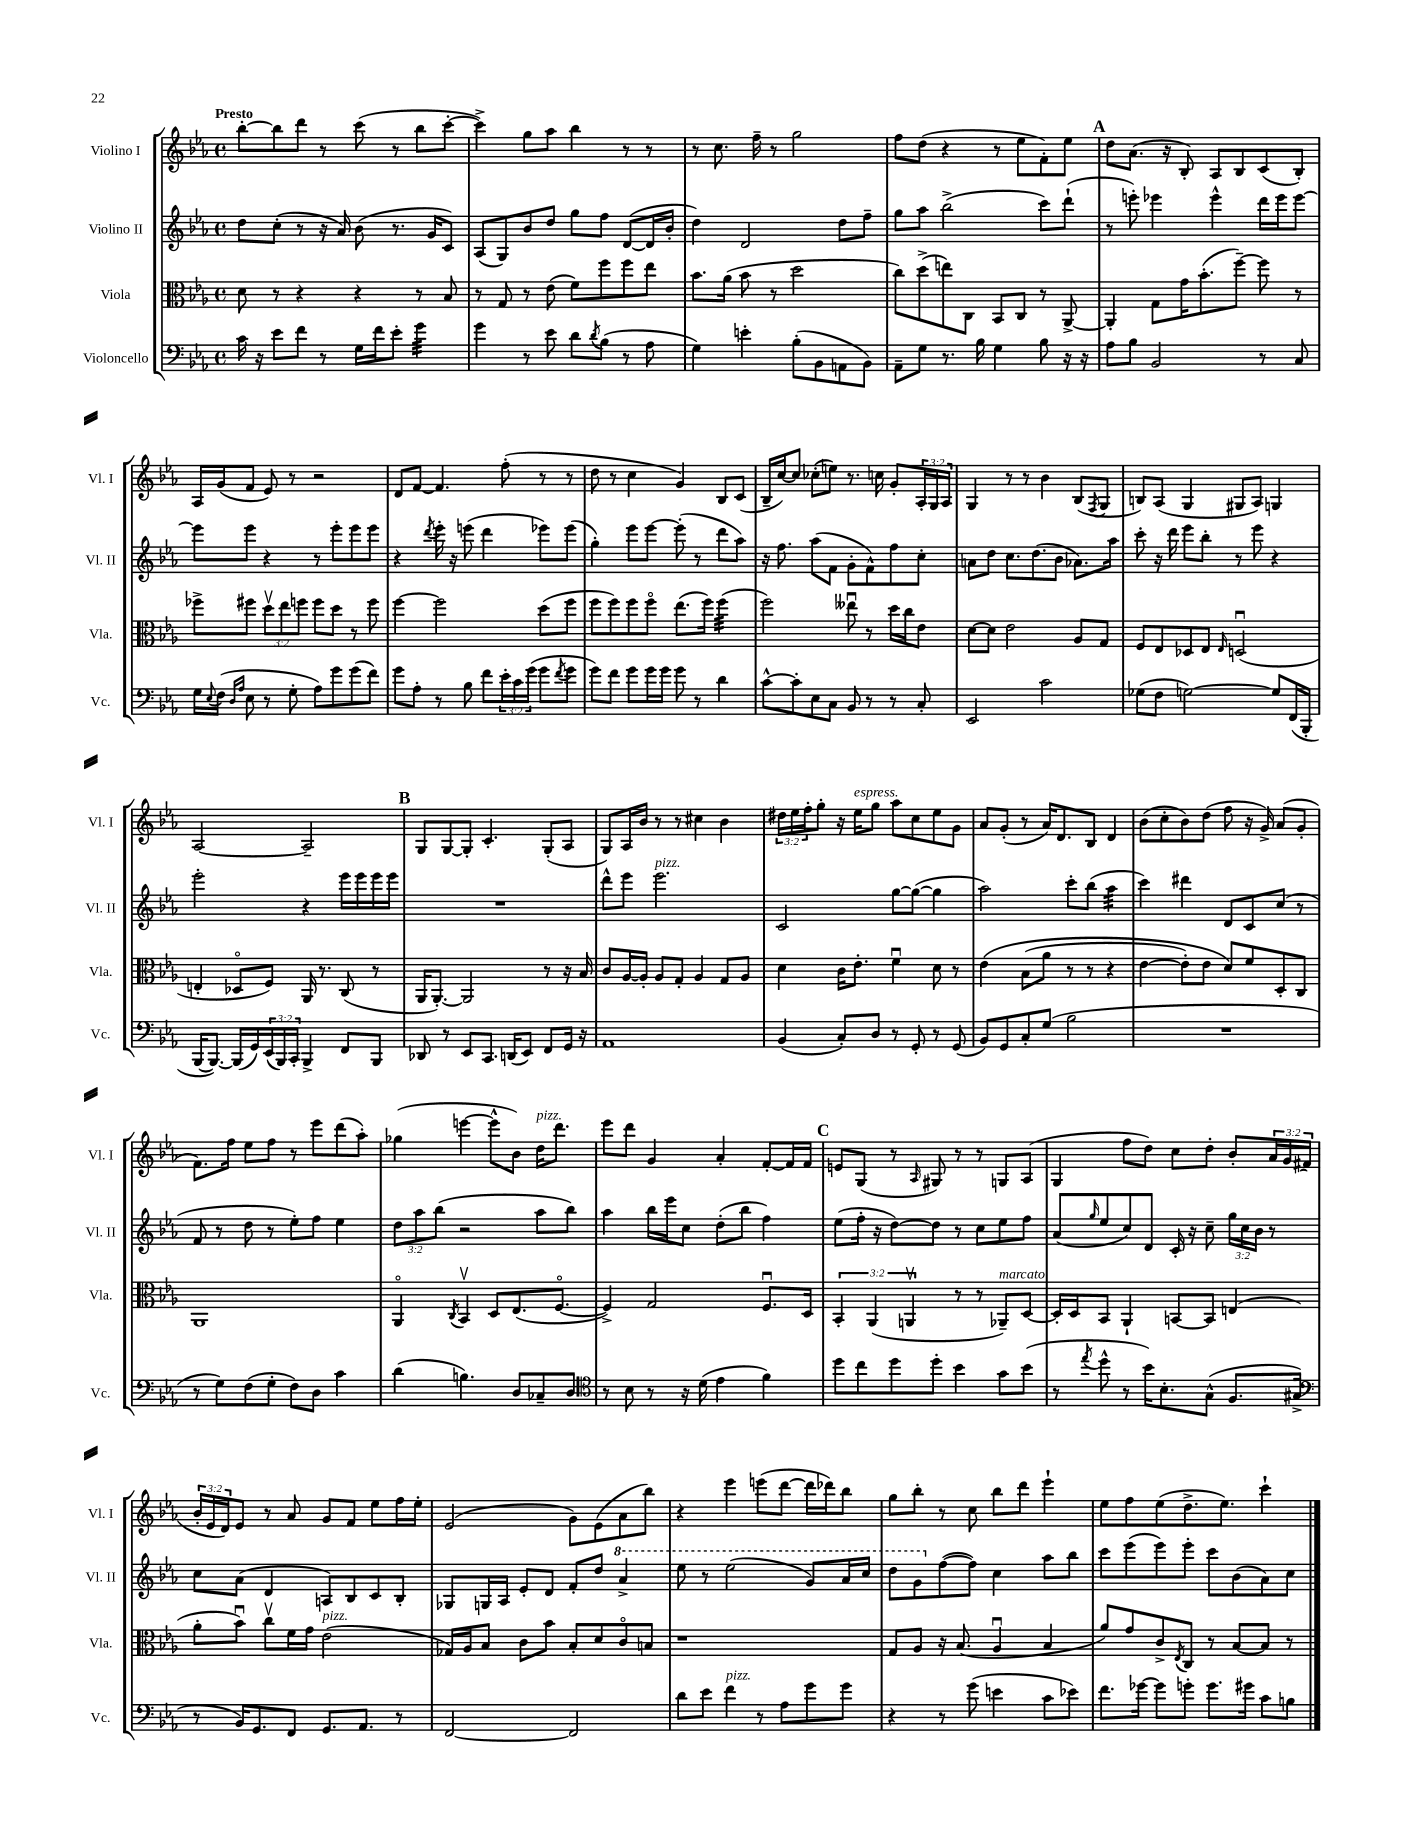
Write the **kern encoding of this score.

**kern	**kern	**kern	**kern
*staff4	*staff3	*staff2	*staff1
*clefF4	*clefC3	*clefG2	*clefG2
*k[b-e-a-]	*k[b-e-a-]	*k[b-e-a-]	*k[b-e-a-]
*M4/4	*M4/4	*M4/4	*M4/4
*met(c)	*met(c)	*met(c)	*met(c)
16c	8d	8dd	[8bb-'
16r	.	.	.
8e-	8r	(8cc'	8bb-]
8f	4r	8r	8ddd
8r	.	16r	8r
.	.	16a-)	.
16G	4r	(8b-	(8ccc
16f	.	.	.
8e-'	.	8.r	8r
4g	8r	.	8bb-
.	.	16g	.
.	8B-	8c)	[8ccc'
=	=	=	=
4g	8r	(8A-	4ccc^])
.	8G	8G)	.
8r	8r	8b-	8gg
8e-	(8e-	8dd	8aa-
8d	8f)	8gg	4bb-
8qd	.	.	.
(8B-	8ff	8ff	.
8r	8ff	([8d	8r
8A-	8ee-	16d]	8r
.	.	16b-'	.
=	=	=	=
4G)	8.b-	4dd)	8r
.	.	.	8.cc
.	(16a-	.	.
4e'	8b-	2d	.
.	.	.	16ff~
.	8r	.	8r
(8B-'	2dd	.	2gg
8BB-	.	.	.
8AA	.	8dd	.
8BB-)	.	8ff~	.
=	=	=	=
8AA-~	8cc)	8gg	8ff
8G	(8dd^	8aa-	(8dd
8.r	8ee)	(2bb-^	4r
.	8C	.	.
16B-	.	.	.
4G	8BB-	.	8r
.	8C	.	8ee-
8B-	8r	8ccc)	8f')
16r	[8AA-^	(8ddd`	8ee-
16r	.	.	.
=	=	=	=
8A-	4AA-']	8r	8dd
8B-	.	8eee')	(8.a-
2BB-	8G	4eee-	.
.	.	.	16r
.	16g	.	8B-')
.	(8.b-'	.	.
.	.	4eee-^^	8A-
.	[8ff~)	.	8B-
8r	8ff]	16ddd	(8c
.	.	16eee-	.
8C	8r	[8eee-	8B-')
=	=	=	=
16G	8ff-^	8eee-]	16A-
8qqE-	.	.	.
(16F	.	.	(16g
16qqD	.	.	.
16qqA-	.	.	.
8E-	8ff#	8eee-	8f
8r	12ddv	4r	8e-)
.	12ee-	.	.
8G'	.	.	8r
.	12ff	.	.
8A-)	8ff	8r	2r
8g	8dd	8eee-'	.
(8g	8r	8eee-	.
8f)	8ff	8eee-	.
=	=	=	=
8g	[4ff	4r	8d
8A-'	.	.	[8f
.	.	8qddd	.
8r	2ff]	16eee-'	4.f]
.	.	16r	.
8B-	.	(8eee	.
8f	.	4ddd	.
24e-'	.	.	(8ff'
24c	.	.	.
(24g	.	.	.
8g	(8dd	8eee-)	8r
8qf	.	.	.
8g	8ff	(8eee-	8r
=	=	=	=
8g)	8ff	4gg')	8dd
8f	8ff)	.	8r
8g	8ff	8eee-	4cc
16g	8ffo	[8eee-	.
16g	.	.	.
8g	(8.ee-	(8eee-']	4g)
8r	.	8r	.
.	16ff)	.	.
4d	(4ff	8ddd	8B-
.	.	8aa-)	(8c
=	=	=	=
[8c^^	2ff)	16r	16B-~
.	.	8.ff	[16cc)
8c']	.	.	8cc]
8E-	.	(8aa-	(8cc-'
8C	.	8f	8ee)
8BB-	8ee--u	8g'	8.r
8r	8r	8f^^)	.
.	.	.	16cc
8r	16dd	8ff	8g'
.	16cc	.	.
8C'	8e-	8cc'	24A-'
.	.	.	24G
.	.	.	24A-
=	=	=	=
2EE-	[8d	8a	4G
.	8d]	8dd	.
.	2e-	8.cc	8r
.	.	.	8r
.	.	(8.dd	.
2c	.	.	4b-
.	.	8b-	.
.	8A-	8.a-)	(8B-
.	.	.	8qF
.	8G	.	8G
.	.	16aa-	.
=	=	=	=
(8G-	8F	8ccc'	8B)
8F	8E-	16r	(8A-
.	.	16ddd	.
[2G)	8D-	8eee-	4G
.	8E-	8bb-'	.
.	16qqE-	.	.
.	(2Du	8r	8G#
.	.	8eee-	8A-)
8G]	.	4r	4G
(16FF	.	.	.
16BBB-'	.	.	.
=	=	=	=
[16BBB-	4E'	2eee-'	[2A-
8.BBB-_)	.	.	.
(16BBB-]	8D-o	.	.
16GG)	.	.	.
(24EE-	8F)	.	.
24BBB-)	.	.	.
24CC'	.	.	.
4BBB-^	16AA-	4r	2A-~]
.	8.r	.	.
8FF	(8C	16eee-	.
.	.	16eee-	.
8BBB-	8r	16eee-	.
.	.	16eee-	.
=	=	=	=
8DD-	16AA-	1r	8G
.	[8.AA-')	.	.
8r	.	.	[8G
8EE-	2AA-]	.	8G']
8.CC	.	.	4.c'
(16DD	.	.	.
8EE-)	.	.	.
8FF	8r	.	(8G'
16GG	16r	.	8A-
16r	16B-	.	.
=	=	=	=
1AA-	8c	8ddd^^	8G)
.	[16A-	8eee-	16A-
.	16A-']	.	16b-
.	8A-	2.eee-	8r
.	8G'	.	8r
.	4A-	.	4cc#
.	8G	.	4b-
.	8A-	.	.
=	=	=	=
(4BB-	4d	2c	24dd#
.	.	.	24ee-
.	.	.	24ff'
.	.	.	8gg'
8C')	16c	.	16r
.	8.e-'	.	16ee-
8D	.	.	8gg
8r	4fu	[8gg	8aa-
8GG'	.	(8gg_	8cc
8r	8d	4gg]	8ee-
(8GG	8r	.	8g
=	=	=	=
8BB-)	&(4e-	2aa-)	8a-
8GG	.	.	(8g'
8C'	(8B-	.	8r
(8G	8a-	.	16a-)
.	.	.	8.d
2B-	8r	8ccc'	.
.	8r	(8bb-	8B-
.	4r	4aa-	4d
=	=	=	=
1r	[4e-	4ccc)	(8b-
.	.	.	8cc'
.	8e-'])	4ddd#	8b-)
.	8e-	.	(8dd
.	8d&)	8d	8ff
.	8f	8c	16r
.	.	.	16g^)
.	8D'	(8cc	(8a-
.	8C	8r	8g'
=	=	=	=
8r	1AA-	8f	8.f)
8G)	.	8r	.
.	.	.	16ff
(8F	.	8dd	8ee-
8G'	.	8r	8ff
8F)	.	8ee-')	8r
8D	.	8ff	8eee-
4c	.	4ee-	(8ddd
.	.	.	8aa-')
=	=	=	=
(4d	4AA-o	12dd	(4gg-
.	.	12aa-	.
.	.	(12bb-	.
.	8qC	.	.
4.B)	4BB-v	2r	[4eee
.	8D	.	8eee^^]
8D	(8.E-	.	8b-)
8C-~	.	8aa-	16dd
.	[8.Fo	.	8.ddd
8D	.	8bb-)	.
=	=	=	=
*clefC4	*	*	*
8r	4F^])	4aa-	8eee-
8B-	.	.	8ddd
8r	2G	16bb-	4g
.	.	16eee-	.
16r	.	8cc	.
(16d	.	.	.
4e-	.	(8dd'	4a-'
.	.	8bb-	.
4f)	8.Fu	4ff)	[8f'
.	.	.	16f]
.	16D	.	16f
=	=	=	=
8dd	6BB-'	(8ee-	8e
8cc	.	16ff'	(8G
.	(6AA-	.	.
.	.	16r	.
8dd	.	[8dd)	8r
.	6AAv	.	.
.	.	.	16qqA-
8dd'	.	8dd]	8G#)
4b-	8r	8r	8r
.	8r	8cc	8r
8g	8AA-~)	8ee-	8G
(8b-	[8D	8ff	(8A-
=	=	=	=
8r	16D']	(8a-	4G
.	16D	.	.
8qee-	.	16qqgg	.
8dd^^	8BB-	8ee-	.
8r	4AA-`	8cc)	8ff
16b-)	.	8d	8dd)
8.B-'	.	.	.
.	[8BB	16c'	8cc
.	.	16r	.
(8G^^	8BB]	8cc~	8dd'
8.F	(4E	24gg	8b-'
.	.	24cc	.
.	.	24b-	.
.	.	8r	24a-
.	.	.	24g
16G#^	.	.	.
.	.	.	(24f#
=	=	=	=
*clefF4	*	*	*
8r	8a-'	8cc	24b-'
.	.	.	24e-
.	.	.	24d)
16BB-)	8b-u)	(8a-	8e-
8.GG	.	.	.
.	8ccv	4d	8r
8FF	16f	.	8a-
.	16g	.	.
8.GG	(2e-	8A)	8g
.	.	8B-	8f
8.AA-	.	.	.
.	.	8c	8ee-
8r	.	8B-'	16ff
.	.	.	16ee-'
=	=	=	=
[2FF	16G-)	8G-	(2e-
.	16A-	.	.
.	8B-	16G	.
.	.	16A-	.
.	8c	8e-'	.
.	8b-	8d	.
2FF]	8B-'	8f'	8g)
.	8d	8dd	(8e-
.	8co	4aa-^	8a-
.	8B	.	8bb-)
=	=	=	=
8d	1r	8eee-	4r
8e-	.	8r	.
4f	.	(2eee-	4eee-
8r	.	.	(8eee
8A-	.	.	[8ddd
8g	.	8gg)	16ddd]
.	.	.	16ddd-)
8g	.	16aa-	8bb-
.	.	16ccc	.
=	=	=	=
4r	8G	8ddd	8gg
.	8A-	8gg	8bb-'
8r	16r	([8ff	8r
.	(8.B-	.	.
(8g	.	8ff])	8cc
4e	4A-u	4cc	8bb-
.	.	.	8ddd
8c	4B-	8aa-	4eee-`
8e-)	.	8bb-	.
=	=	=	=
8.f	8a-)	8ccc	8ee-
.	8g	(8eee-	8ff
[16g-	.	.	.
8g-]	8c^	8eee-)	(8ee-
.	8qE-	.	.
8g'	8C	8eee-'	8.dd^
8.g	8r	8ccc	.
.	.	.	8.ee-)
.	[8B-	(8b-	.
16g#	.	.	.
8c	8B-]	8a-)	4ccc`
8B	8r	8cc	.
==	==	==	==
*-	*-	*-	*-
